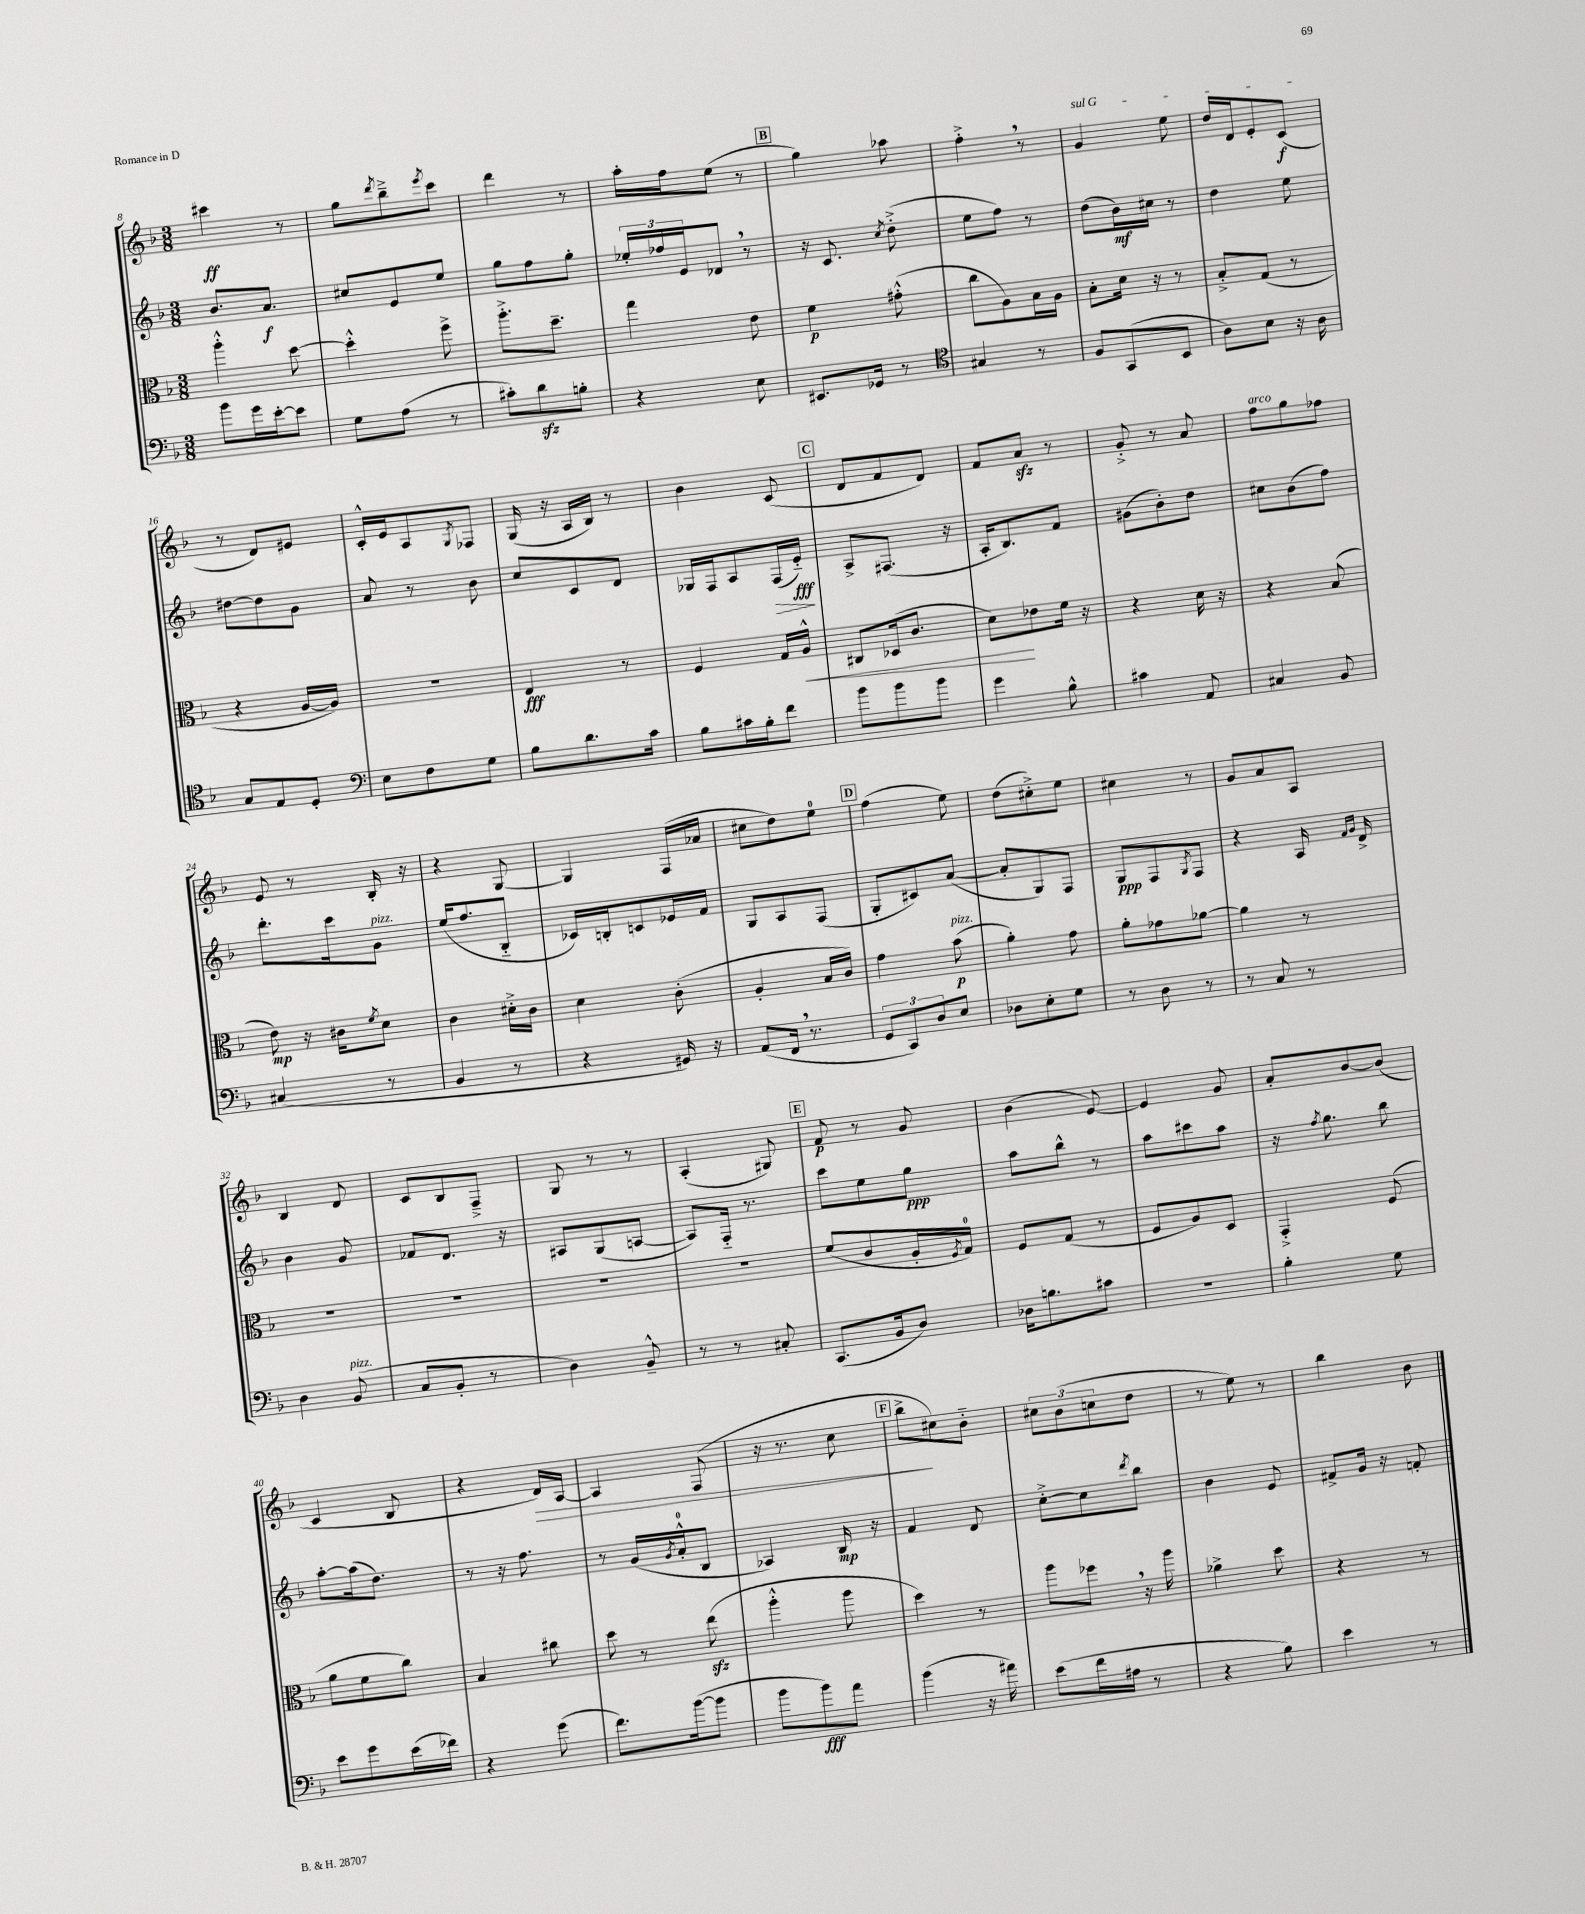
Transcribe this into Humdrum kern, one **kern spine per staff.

**kern	**kern	**kern	**kern
*staff4	*staff3	*staff2	*staff1
*clefF4	*clefC3	*clefG2	*clefG2
*k[b-]	*k[b-]	*k[b-]	*k[b-]
*M3/8	*M3/8	*M3/8	*M3/8
8b-\L	4aa'^^\	8.b-/L	4ccc#\
16g\L	.	.	.
[16e'\J	.	8.a/J	.
8e\]J	[8dd\	.	8r
=	=	=	=
8G\L	4dd'^^\]	8cc#/L	8gg\L
.	.	.	8qddd/
(8A\J	.	8e/	8bb-~^\
.	.	.	8qeee/
8r	8ff^\	8ee/J	8ccc\J
=	=	=	=
8c#'\L)	8.aa'^\L	8gg\L	4ddd\
8d\	.	8ff\	.
.	8.dd~\J	.	.
8B'\J	.	8gg'\J	8r
=	=	=	=
4r	4gg\	24ee-'/LL	16aa'\LL
.	.	24ff-/	.
.	.	.	16ff\J
.	.	24e/J	.
.	.	8d-/J	(8ee\J
8E\	8e\	8r	8r
=	=	=	=
8.EE#/L	4f\	16r	4gg\)
.	.	8.c/	.
16GG-/Jk	.	.	.
.	.	8qcc/	.
8r	(8g#'^^\	(8dd'^\	8aa-\
=	=	=	=
*clefC4	*	*	*
4G#/	8cc\L	8ee\L	4ff'^\
.	8A\)	8ff\J)	.
8r	16B-\L	8r	8r
.	16A\JJ	.	.
=	=	=	=
8F/L	8B-'\L	(8dd\L	4g/
(8GG/	16d\Jk	16b-\L)	.
.	16r	16cc#\JJ	.
8BB-/J	8r	8r	8ee\
=	=	=	=
8A\L)	8B-'^/L	4dd\	16dd/LL
.	.	.	16d/J
8B-\J	(8G/J	.	8e'/
16r	8r	8ee\	(8c/J
16A\	.	.	.
=	=	=	=
8G/L	4r	[8dd#\L	8r
8E/	.	8dd#\]	8d/L)
8D'/J	[16A/LL	8g\J	8e#/J
.	16A/]JJ)	.	.
=	=	=	=
*clefF4	*	*	*
8E\L	4.r	8a/	16c'^^/LL
.	.	.	16e/J
8F\	.	8r	8A/
.	.	.	8qG/
8G\J	.	8b-\	8F-/J
=	=	=	=
8B-\L	4E/	8cc/L	(16G/
.	.	.	16r
8.d\	.	8c/	16A/LL
.	.	.	16B-/JJ)
.	8r	8d/J	8r
16c\Jk	.	.	.
=	=	=	=
8B-\L	4F/	16G-/LL	4b-\
.	.	16F/J	.
16c#\L	.	8A/	.
16B-'\J	.	.	.
8f\J	16G/LL	(16F/L	(8c/
.	16A^^/JJ	16e'~/JJ)	.
=	=	=	=
8b-\L	8C#/L	8A^/L	8d/L
8b-\	(16D-/k	(8.F#/J	8f/
.	8.c/J	.	.
8b-\J	.	.	8d/J)
.	.	16r	.
=	=	=	=
4g\	8d\L)	16A'/LK	8f/L
.	.	8.B-/)	.
.	8e-\	.	8a/J
8B-^^\	16f\Jk	8f/J	8r
.	16r	.	.
=	=	=	=
4c#\	4r	(8g#\L	8g'^/
.	.	8b-'\)	8r
8AA/	16d\	8dd\J	8a/
.	16r	.	.
=	=	=	=
4C#/	4r	8cc#\L	8ff\L
.	.	(8b-\	8gg\
8BB-/	(8B-/	8ff\J)	8ff-\J
=	=	=	=
(4C#/	8e\)	8.ddd'\L	8e/
.	16r	.	8r
.	16c#\LK	16ccc\k	.
.	8qf/	.	.
8r	8d\J	8g\J	16B-'/
.	.	.	16r
=	=	=	=
4BB-/	4c\	(16ee/LK	4r
.	.	8.ff/	.
8r	16d#'^\LL	8B-'~/J	[8G/
.	16c\JJ	.	.
=	=	=	=
4r	4d\	16c-/LL)	4G/]
.	.	16B'/J	.
.	.	8c/	.
16GG#/)	(8c'\	16e-/L	(16F/LL
16r	.	16f/JJ	16a-/JJ
=	=	=	=
(8AA/L	4A'/	8G/L	8cc#\L
16FF/Jk	.	8A/	8dd\)
8.r	.	.	.
.	16B-/LL	(8F/J	8ee\J
.	16c/JJ)	.	.
=	=	=	=
12GG/L	4g\	8G'/L	(4ff\
12CC/)	.	.	.
.	.	8c#/)	.
12D/	.	.	.
8E/J	(8b-\	([8a/J	8ee\)
=	=	=	=
8D-\L	4a'\)	8a'/]L	(8dd\L
8E'\	.	8G/)	8cc#'^\)
8G\J	8g\	8F/J	8ee\J
=	=	=	=
8r	8a'\L	8G/L	4cc#\
8D\	8g-\	8F/	.
.	.	8qG/	.
8r	[8a-\J	8F/J	8r
=	=	=	=
8r	4a-\]	4r	8g/L
8C/	.	.	8a/
8r	8r	16A/	8A/J
.	.	16qqf/LL	.
.	.	16qqg/JJ	.
.	.	16d^/	.
=	=	=	=
4D\	4.r	4b-\	4B-/
(8BB-/	.	8g/	8d/
=	=	=	=
8C/L	4.r	8f-/L	8c/L
8BB-'/J	.	8.d/J	8B-/
8r	.	.	8F~^/J
.	.	16r	.
=	=	=	=
4D\)	4.r	8A#/L	8G/
.	.	(8G/	8r
8BB-~^^/	.	[8A/J	8r
=	=	=	=
8r	4.r	8A/]L)	(4A'/
8r	.	16F'~/Jk	.
.	.	8.r	.
8C#'/	.	.	8G#/)
=	=	=	=
(8.CC/L	(8f/L	8ccc\L	8f/
.	8c/	8ee\	8r
16BB-/k	.	.	.
8D/J)	16A'/L	8gg\J	8g/
.	8qF/	.	.
.	16G/JJ)	.	.
=	=	=	=
16D-\LK	8F/L	8aa\L	(4b-\
8.B\	.	.	.
.	(8G/J	8bb-^^\J	.
8c#\J	8r	8r	[8e/)
=	=	=	=
4.r	8F/L	8aa\L	4e/]
.	8A/)	8ccc#\	.
.	8D/J	8aa\J	8g/
=	=	=	=
4B-'\	4GG'^/	16r	8a'/L
.	.	8qff/	.
.	.	8.gg\	.
.	.	.	[8b-/
8G\	(8F/	8bb-\	(8b-/]J
=	=	=	=
8e\L	8a\L	[8aa'\L	4c/
8g\	8f\	(16aa\]k	.
.	.	8.dd\J)	.
(16e\L	8cc\J)	.	8B-/
16f-\JJ)	.	.	.
=	=	=	=
4r	4B-/	8r	4r
.	.	16r	.
.	.	8.ff\	.
(8g\	8cc#\	.	16d/LL)
.	.	.	[16A/JJ
=	=	=	=
8.f\L)	8dd\	8r	4A/]
.	8r	(16g/LL	.
.	.	8qg/	.
([16b-\k	.	16a'^^/J	.
8b-\]J	(8ee\	8B-/J	(8F/
=	=	=	=
8b-\L	4aa'^^\	4A-/)	16r
.	.	.	8.r
8b-\)	.	.	.
8a\J	8aa\	16B-/	8cc\
.	.	16r	.
=	=	=	=
(4b-\	4dd\)	4f/	8bb-^\L
.	.	.	8cc#\)
16r	8r	8d/	8b-'~\J
16a#\)	.	.	.
=	=	=	=
(8e\L	8aa\L	[8cc'^\L	12cc#\L
.	.	.	(12b-\
16f\L	8ff-\J	8cc\]	.
.	.	.	12cc\
16A#\JJ	.	.	.
.	.	8qddd/	.
8r	16r	8bb-\J	8dd\J
.	16aa\	.	.
=	=	=	=
4r	4a-^\	4b-\	8r
.	.	.	8ee\)
8B-\)	8dd\	8e/	8r
=	=	=	=
4e\	4r	8f#^/L	4bb-\
.	.	16g/Jk	.
.	.	16r	.
8r	8r	8f'/	8b-\
==	==	==	==
*-	*-	*-	*-
